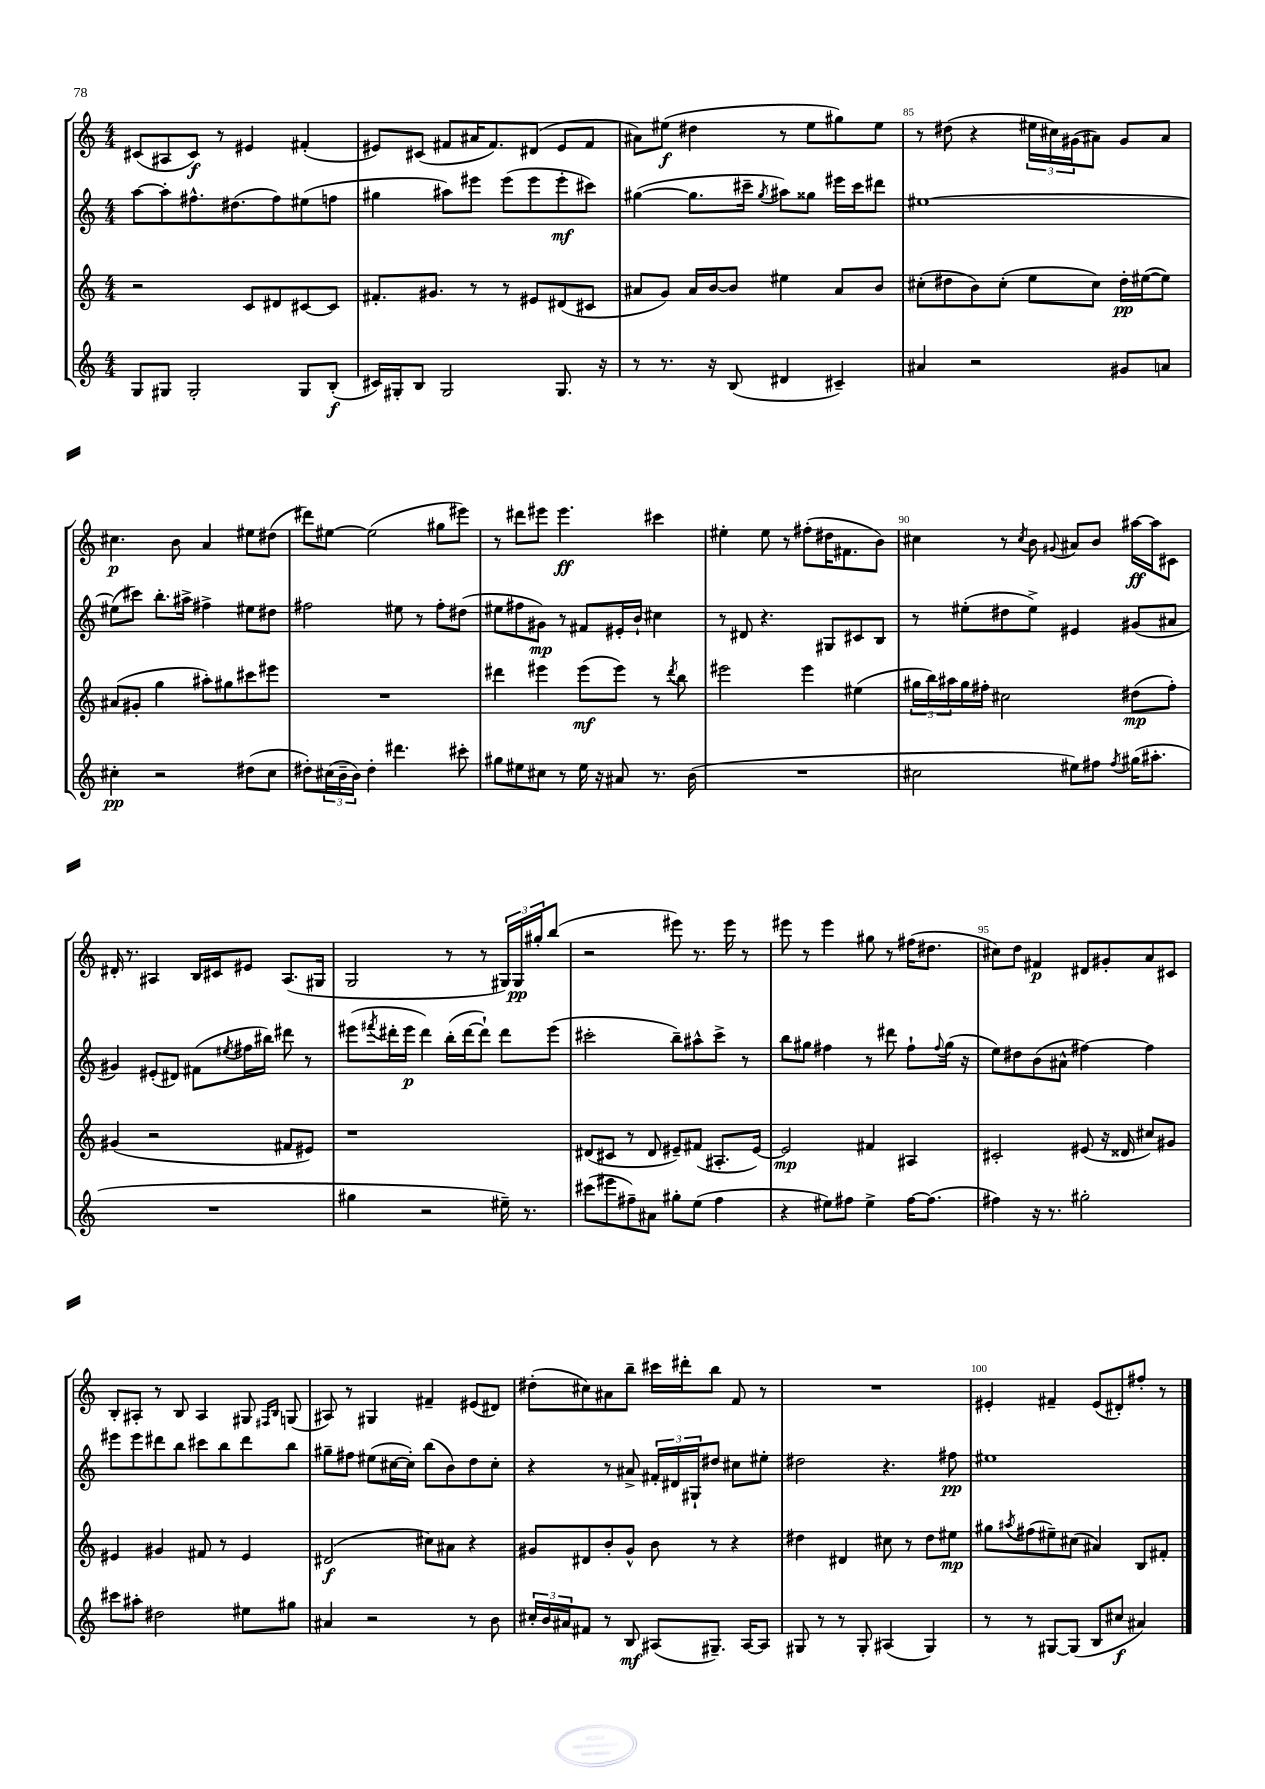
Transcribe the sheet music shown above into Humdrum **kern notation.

**kern	**kern	**kern	**kern
*staff4	*staff3	*staff2	*staff1
*clefG2	*clefG2	*clefG2	*clefG2
*k[]	*k[]	*k[]	*k[]
*M4/4	*M4/4	*M4/4	*M4/4
8G	2r	[8aa	(8c#
8G#	.	8aa']	8A#
2G#'	.	8.ff#^^	8c#)
.	.	.	8r
.	.	(8.dd#	.
.	8c	.	4e#
.	8d#	8ff#)	.
8G#	[8c#	(8ee#	(4f#'
(8B'	8c#]	8ff	.
=	=	=	=
16c#)	8.f#'	4gg#	8e#)
16G#'	.	.	.
8B	.	.	(8c#
.	8.g#	.	.
2G#	.	8aa#)	8f#
.	8r	8eee#	16a#
.	.	.	8.f#)
.	8r	(8eee#	.
.	8e#	8eee#	(8d#
8.G#	(8d#	8eee#'	8e#
.	8c#	8ccc#)	8f#
16r	.	.	.
=	=	=	=
8r	8a#	([4gg#	8a#)
8.r	8g)	.	(8ee#
.	16a#	8.gg#]	4dd#
16r	[16b	.	.
(8B	8b]	.	.
.	.	16ccc#~	.
.	.	8qgg#	.
4d#	4ee#	8aa#)	8r
.	.	8gg##	8ee#
4c#~)	8a#	16eee#	8gg#)
.	.	16ccc#	.
.	8b	8ddd#	8ee#
=	=	=	=
4a#	(8cc#'	[1ee#	8r
.	8dd#	.	(8dd#
2r	8b)	.	4r
.	(8cc#'	.	.
.	8ee	.	24ee#
.	.	.	24cc#)
.	.	.	(24g#
.	8cc#)	.	8a#)
8g#	16dd#'	.	8g#
.	([16ee#	.	.
8a	8ee#])	.	8a#
=	=	=	=
4cc#'	(8a#	(8ee#]	4.cc#
.	8g#'	8ccc#)	.
2r	4gg	8.bb'	.
.	.	.	8b
.	.	16aa#^	.
.	8aa#')	4ff#^	4a
.	8gg#	.	.
(8dd#	8ccc#	8ee#	8ee#
8cc#	8eee#	8dd#	(8dd#
=	=	=	=
8dd#')	1r	2ff#	8ddd#)
(24cc#	.	.	[8ee#
24b~	.	.	.
24b)	.	.	.
4dd#'	.	.	(2ee#]
4.ddd#	.	8ee#	.
.	.	8r	.
.	.	8ff#'	8gg#
8ccc#'	.	(8dd#	8eee#)
=	=	=	=
8gg#	4ddd#	8ee#	8r
8ee#	.	8ff#	8ddd#
8cc#	4eee#	8g#)	8eee#
8r	.	8r	4.eee#
16ee#	(8eee#	8f#	.
16r	.	.	.
8a#	8eee#)	16e#'	.
.	.	16b`	.
8.r	8r	4cc#	4ccc#
.	8qddd#	.	.
.	8bb	.	.
(16b	.	.	.
=	=	=	=
1r	2eee#	8r	4ee#'
.	.	8d#	.
.	.	4.r	8ee#
.	.	.	8r
.	4eee#	.	(8ff#'
.	.	8G#	16dd#
.	.	.	8.f#
.	(4ee#	8c#	.
.	.	8B	8b)
=	=	=	=
2cc#	24gg#	8r	4cc#
.	24bb)	.	.
.	24aa#	.	.
.	16gg#	(8ee#'	.
.	16ff#'	.	.
.	2cc#	8dd#	8r
.	.	.	8qcc#
.	.	8ee#^)	8b
.	.	.	8qqg#
8ee#)	.	4e#	8a#
8ff#	.	.	8b
8qff#	.	.	.
(16gg#	(8dd#	(8g#	[16aa#
8.aa#'	.	.	16aa#]
.	8ff#')	8a#	8c#
=	=	=	=
1r	(4g#	4g#)	16d#'
.	.	.	8.r
.	2r	(8e#'	4A#
.	.	8d#)	.
.	.	(8f#	16B
.	.	.	16c#
.	.	8qee#	.
.	.	16ff#	8e#
.	.	16bb#)	.
.	8f#	8ddd#	(8.A#
.	8e#)	8r	.
.	.	.	16G#
=	=	=	=
4gg#	1r	(8eee#	2G
.	.	8qfff#	.
.	.	16ddd#'	.
.	.	16eee#	.
2r	.	4ddd#)	.
.	.	(16bb'	8r
.	.	[16ddd#	.
.	.	8ddd#`])	8r
16ee#~)	.	8ddd#	24G#)
.	.	.	24G#
8.r	.	.	.
.	.	.	24gg#'
.	.	(8eee#	(8bb
=	=	=	=
(8ccc#	(8d#	2ccc#'	2r
8eee#	8c#	.	.
8ff#~)	8r	.	.
8a#	8d#	.	.
8gg#'	8e#~)	8bb~)	8eee#)
(8ee	(8f#	8aa#^^	8.r
4ff#	8.A#'	8ccc#^	.
.	.	.	16eee#
.	.	8r	8r
.	[16e#)	.	.
=	=	=	=
4r	2e#]	8bb	8eee#
.	.	8gg#	8r
8ee#)	.	4ff#	4eee#
8ff#	.	.	.
4ee#^	4f#	8r	8gg#
.	.	8ddd#	8r
[16ff#	4A#	8ff#`	(16ff#
(8.ff#]	.	.	8.dd#
.	.	8qqff#	.
.	.	(16gg#	.
.	.	16r	.
=	=	=	=
4ff#)	2c#'	8ee)	8cc#)
.	.	8dd#	8dd
16r	.	(8b	4f#
8.r	.	.	.
.	.	8a#^^	.
2gg#'	(8e#	[4ff#)	8d#
.	16r	.	8g#'
.	16d##	.	.
.	8cc#)	4ff#]	8a
.	8g#	.	8c#
=	=	=	=
8ccc#	4e#	8eee#	8B'
8aa#'	.	8eee#	8A#'
2dd#	4g#	8ddd#	8r
.	.	8bb	8B
.	8f#	8ccc#	4A#
.	8r	8bb	.
8ee#	4e#	8ddd#	8G#
.	.	.	16qqF#
.	.	.	16qqB
8gg#	.	8bb	(8G
=	=	=	=
4a#	(2d#	8gg#~	8A#)
.	.	8ff#	8r
2r	.	(8ee#	4G#
.	.	[16cc#	.
.	.	16cc#'])	.
.	8cc#)	(8bb	4f#~
.	8a#	8b)	.
8r	4r	8dd	(8e#
8b	.	8cc#'	8d#)
=	=	=	=
24cc#'	8g#	4r	(8dd#'
24b	.	.	.
24a#	.	.	.
8f#	8d#	.	8cc#)
8r	8b'	8r	8a#
8B	8g#^^	8a#^	8bb~
(8A#	8b	24f#'	16ccc#
.	.	24d#	.
.	.	.	16ddd#'
.	.	24G#`	.
8.G#~)	8r	8dd#	8bb
.	4r	8cc#	8f
[16A#	.	.	.
8A#]	.	8ee#'	8r
=	=	=	=
8G#	4dd#	2dd#	1r
8r	.	.	.
8r	4d#	.	.
8G#'	.	.	.
(4A#	8cc#	4.r	.
.	8r	.	.
4G#)	8dd#	.	.
.	8ee#	8ff#	.
=	=	=	=
8r	8gg#	1ee#	4e#'
.	8qaa#	.	.
8r	(8ff#	.	.
[8G#	8ee#~)	.	4f#~
(8G#]	(8cc#	.	.
8B	4a#)	.	(8e#
8cc#	.	.	8d#')
4a#)	8B	.	8ff#'
.	8f#'	.	8r
==	==	==	==
*-	*-	*-	*-
